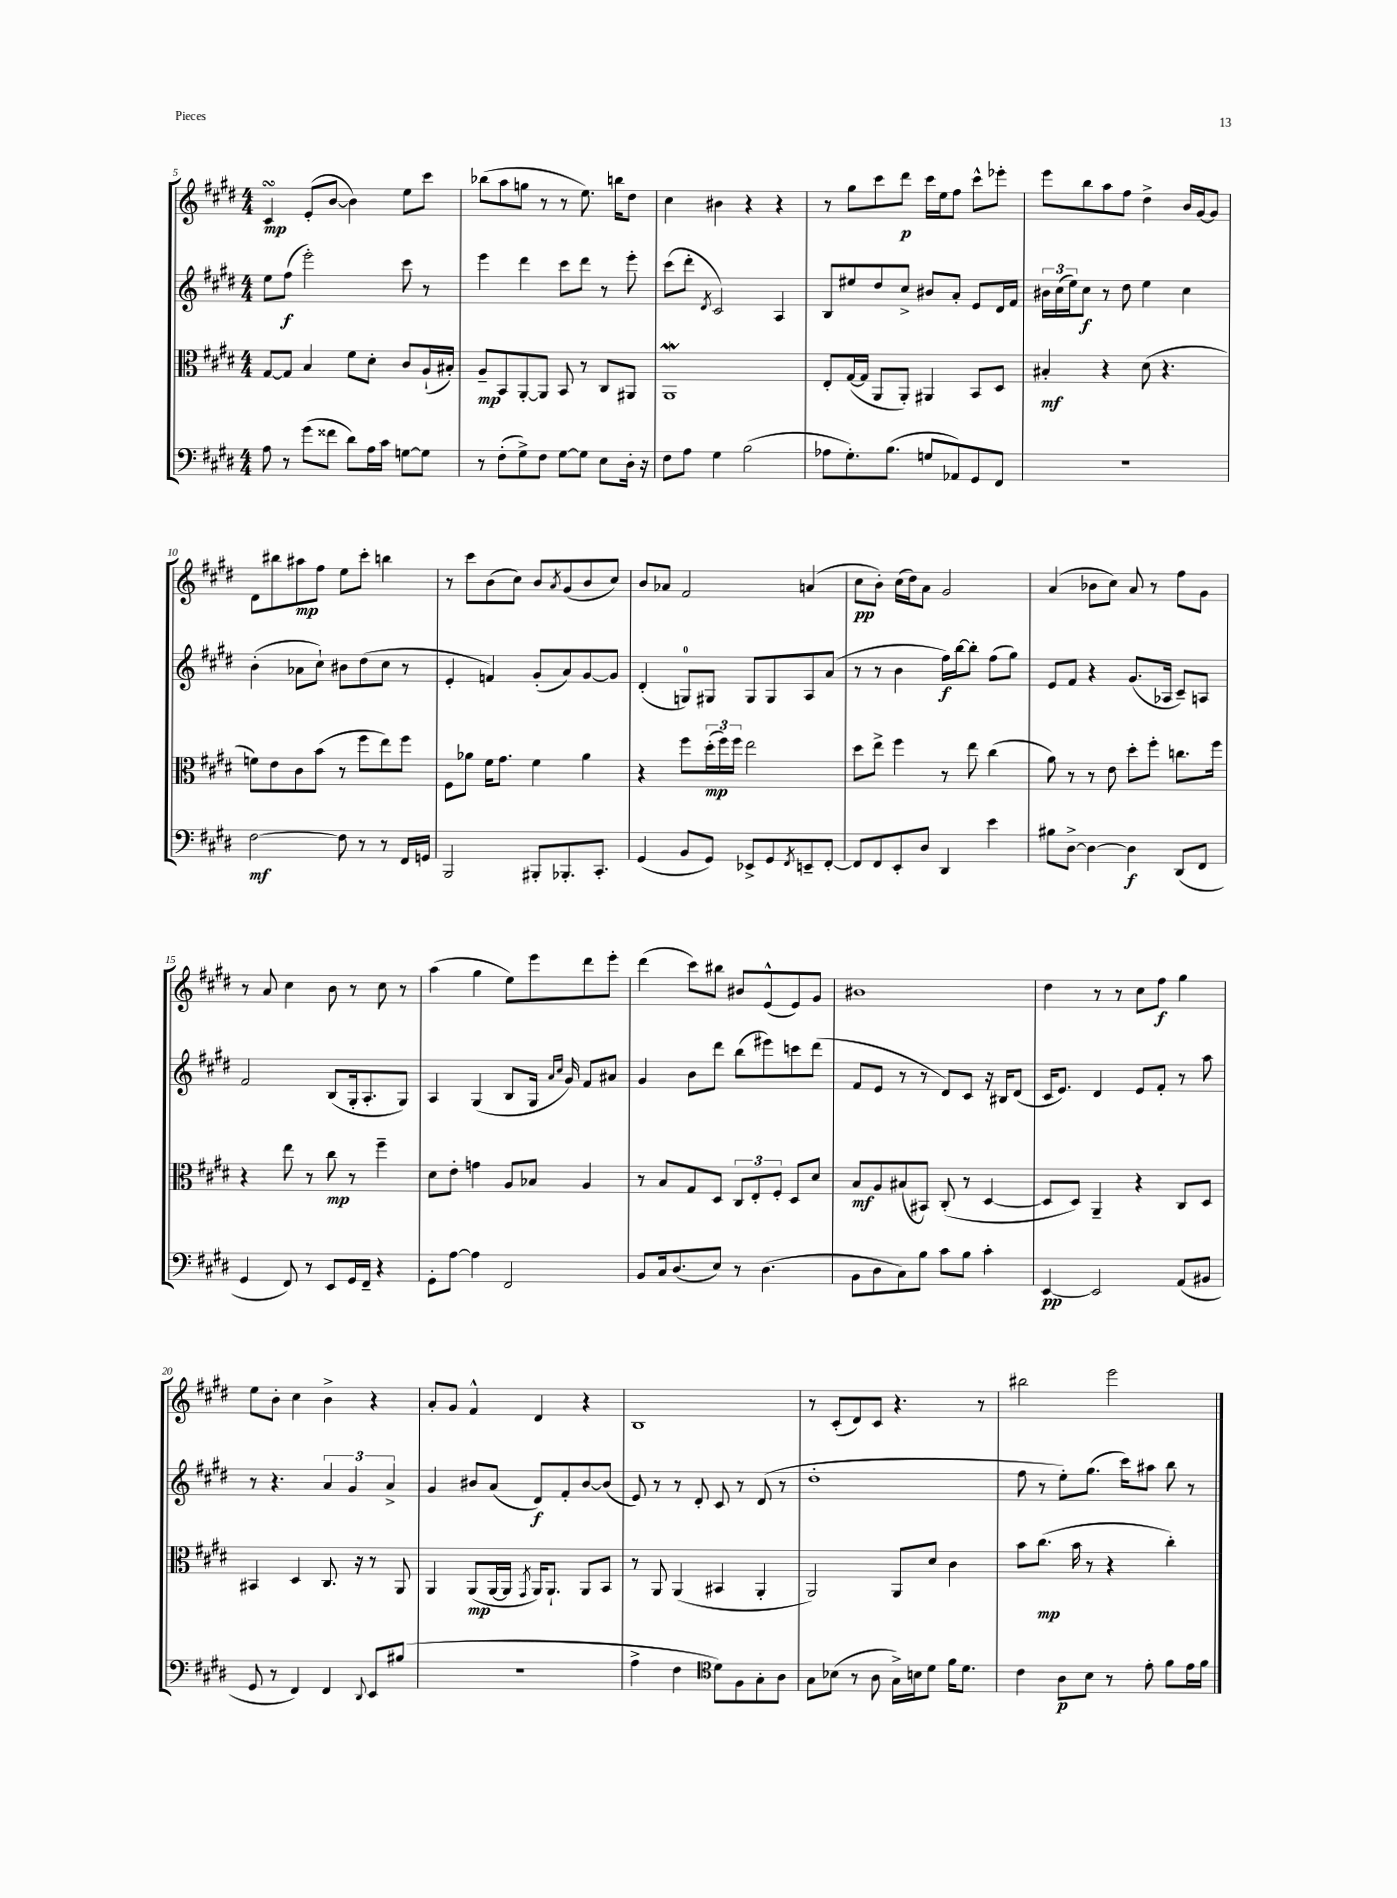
<<
\new StaffGroup <<
\new Staff = "s0" {
    \clef treble \key e \major \numericTimeSignature \time 4/4
    cis'4\turn\mp e'8-.( b'8~ b'4) e''8 cis'''8 |
    bes''8( a''8 g''8 r8 r8 e''8.) b''16 dis''8 |
    cis''4 bis'4 r4 r4 |
    r8 gis''8 cis'''8 dis'''8\p cis'''16 e''16 fis''8 cis'''8-^ ees'''8-. |
    e'''8 b''8 a''8 fis''8 dis''4-> b'16 gis'16~ gis'8 |
    dis'8 bis''8 ais''8\mp fis''8 e''8 cis'''8-. b''4 |
    r8 cis'''8 b'8( cis''8) b'8 \acciaccatura { a'8 } gis'8( b'8 cis''8) |
    b'8 aes'8 fis'2 a'4( |
    cis''8\pp b'8-.) cis''16( dis''16) a'8 gis'2 |
    a'4( bes'8 cis''8) a'8 r8 fis''8 gis'8 |
    r8 a'8 cis''4 b'8 r8 cis''8 r8 |
    a''4( gis''4 e''8) e'''8 dis'''8 e'''8-. |
    dis'''4( cis'''8) bis''8 bis'8 e'8-^( e'8) gis'8 |
    bis'1 |
    dis''4 r8 r8 cis''8 fis''8\f gis''4 |
    e''8 b'8-. cis''4 b'4-> r4 |
    a'8-. gis'8 fis'4-^ dis'4 r4 |
    b1 |
    r8 cis'8-.( dis'8) cis'8 r4. r8 |
    bis''2 e'''2 \bar "|." |
}
\new Staff = "s1" {
    \clef treble \key e \major \numericTimeSignature \time 4/4
    e''8 fis''8\f( e'''2-.) cis'''8 r8 |
    e'''4 dis'''4 cis'''8 dis'''8 r8 e'''8-. |
    cis'''8( dis'''8-. \acciaccatura { dis'8 } cis'2) a4 |
    b8 eis''8 dis''8 cis''8-> bis'8 a'8-. e'8 dis'16 fis'16 |
    \tuplet 3/2 { bis'16 cis''16( e''16) } cis''8\f r8 dis''8 e''4 cis''4 |
    b'4-.( aes'8 cis''8-!) bis'8 dis''8( cis''8 r8 |
    e'4-. f'4) gis'8-.( a'8) gis'8~ gis'8 |
    dis'4-.( g8-0) gis8 gis8 gis8 a8 a'8( |
    r8 r8 b'4 fis''16\f) b''16~ b''8-. fis''8( gis''8) |
    e'8 fis'8 r4 gis'8.( aes16 cis'8--) a8 |
    fis'2 b8( gis16-. a8.-. gis8) |
    a4 gis4( b8 gis16 \grace { a'16 cis''16 } gis'16) fis'8 ais'8 |
    gis'4 b'8 dis'''8 b''8( eis'''8) c'''8 dis'''8( |
    fis'8 e'8 r8 r8 dis'8) cis'8 r16 bis16 dis'8( |
    cis'16 e'8.) dis'4 e'8 fis'8-. r8 a''8 |
    r8 r4. \tuplet 3/2 { a'4 gis'4 a'4-> } |
    gis'4 bis'8 a'8( dis'8\f) fis'8-. bis'8~ bis'8( |
    e'8) r8 r8 dis'8-. cis'8 r8 dis'8( r8 |
    dis''1-. |
    fis''8 r8 e''8-.) gis''8.( cis'''16) ais''8 b''8 r8 \bar "|." |
}
\new Staff = "s2" {
    \clef alto \key e \major \numericTimeSignature \time 4/4
    gis8~ gis8 b4 fis'8 dis'8-. cis'8 a16-!( bis16-.) |
    a8--\mp b,8 a,8~-. a,8 b,8 r8 cis8 ais,8 |
    a,1\mordent |
    e8-. gis16~( gis16 a,8 a,8-.) ais,4 b,8 dis8 |
    bis4-.\mf r4 dis'8( r4. |
    f'8) e'8 cis'8 b'8( r8 fis''8 e''8) fis''8 |
    fis8 aes'8 fis'16 gis'8. fis'4 aes'4 |
    r4 fis''8 \tuplet 3/2 { dis''16-.\mp( fis''16) fis''16 } e''2 |
    dis''8 e''8-> fis''4 r8 e''8 cis''4( |
    a'8) r8 r8 e'8 dis''8-. fis''8-. c''8. fis''16 |
    r4 e''8 r8 cis''8\mp r8 fis''4-- |
    dis'8 e'8-. g'4 a8 bes8 a4 |
    r8 b8 gis8 dis8 \tuplet 3/2 { cis8 e8-. fis8-. } dis8 dis'8 |
    b8\mf a8 bis8( bis,8) cis8-.( r8 dis4~ |
    dis8 dis8) a,4-- r4 cis8 dis8 |
    bis,4 dis4 cis8. r16 r8 a,8 |
    a,4 a,8\mp( a,16~ a,16 \acciaccatura { gis,8 } a,16) a,8.-! a,8 b,8 |
    r8 a,8 a,4( bis,4 a,4-. |
    a,2) a,8 dis'8 cis'4 |
    b'8 cis''8.\mp( b'16 r8 r4 cis''4-.) \bar "|." |
}
\new Staff = "s3" {
    \clef bass \key e \major \numericTimeSignature \time 4/4
    a8 r8 gis'8( fisis'8 dis'8) a16 cis'16 g8~ g8 |
    r8 fis8-.( gis8->) fis8 gis8~ gis8 e8 dis16-. r16 |
    fis8 a8 gis4 b2( |
    aes8 gis8.-.) b8.( g8 aes,8) gis,8 fis,8 |
    R1 |
    fis2~\mf fis8 r8 r8 fis,16 g,16 |
    b,,2 bis,,8-. bes,,8.-. cis,8.-. |
    gis,4( b,8 gis,8) ees,8-> gis,8 \acciaccatura { fis,8 } e,8-- fis,8~-. |
    fis,8 fis,8 e,8-. dis8 dis,4 e'4 |
    bis8 dis8~-> dis4~ dis4\f dis,8( fis,8 |
    gis,4 fis,8) r8 e,8 gis,16 fis,16-- r4 |
    gis,8-. a8~ a4 fis,2 |
    b,8 cis16 dis8.( e8) r8 dis4.( |
    b,8 dis8 cis8) b8 cis'8 b8 cis'4-. |
    e,4~\pp e,2 a,8( bis,8 |
    gis,8 r8 fis,4) fis,4 \appoggiatura { dis,8 } e,8 bis8( |
    R1 |
    a4-> fis4 \clef tenor dis'8) fis8 gis8-. a8 |
    gis8 bes8( r8 a8 gis16->) b16 dis'8 fis'16 dis'8. |
    cis'4 a8\p b8 r8 e'8-. fis'8 e'16 fis'16 \bar "|." |
}
>>
>>
\layout { \context { \Score currentBarNumber = #5 } }
